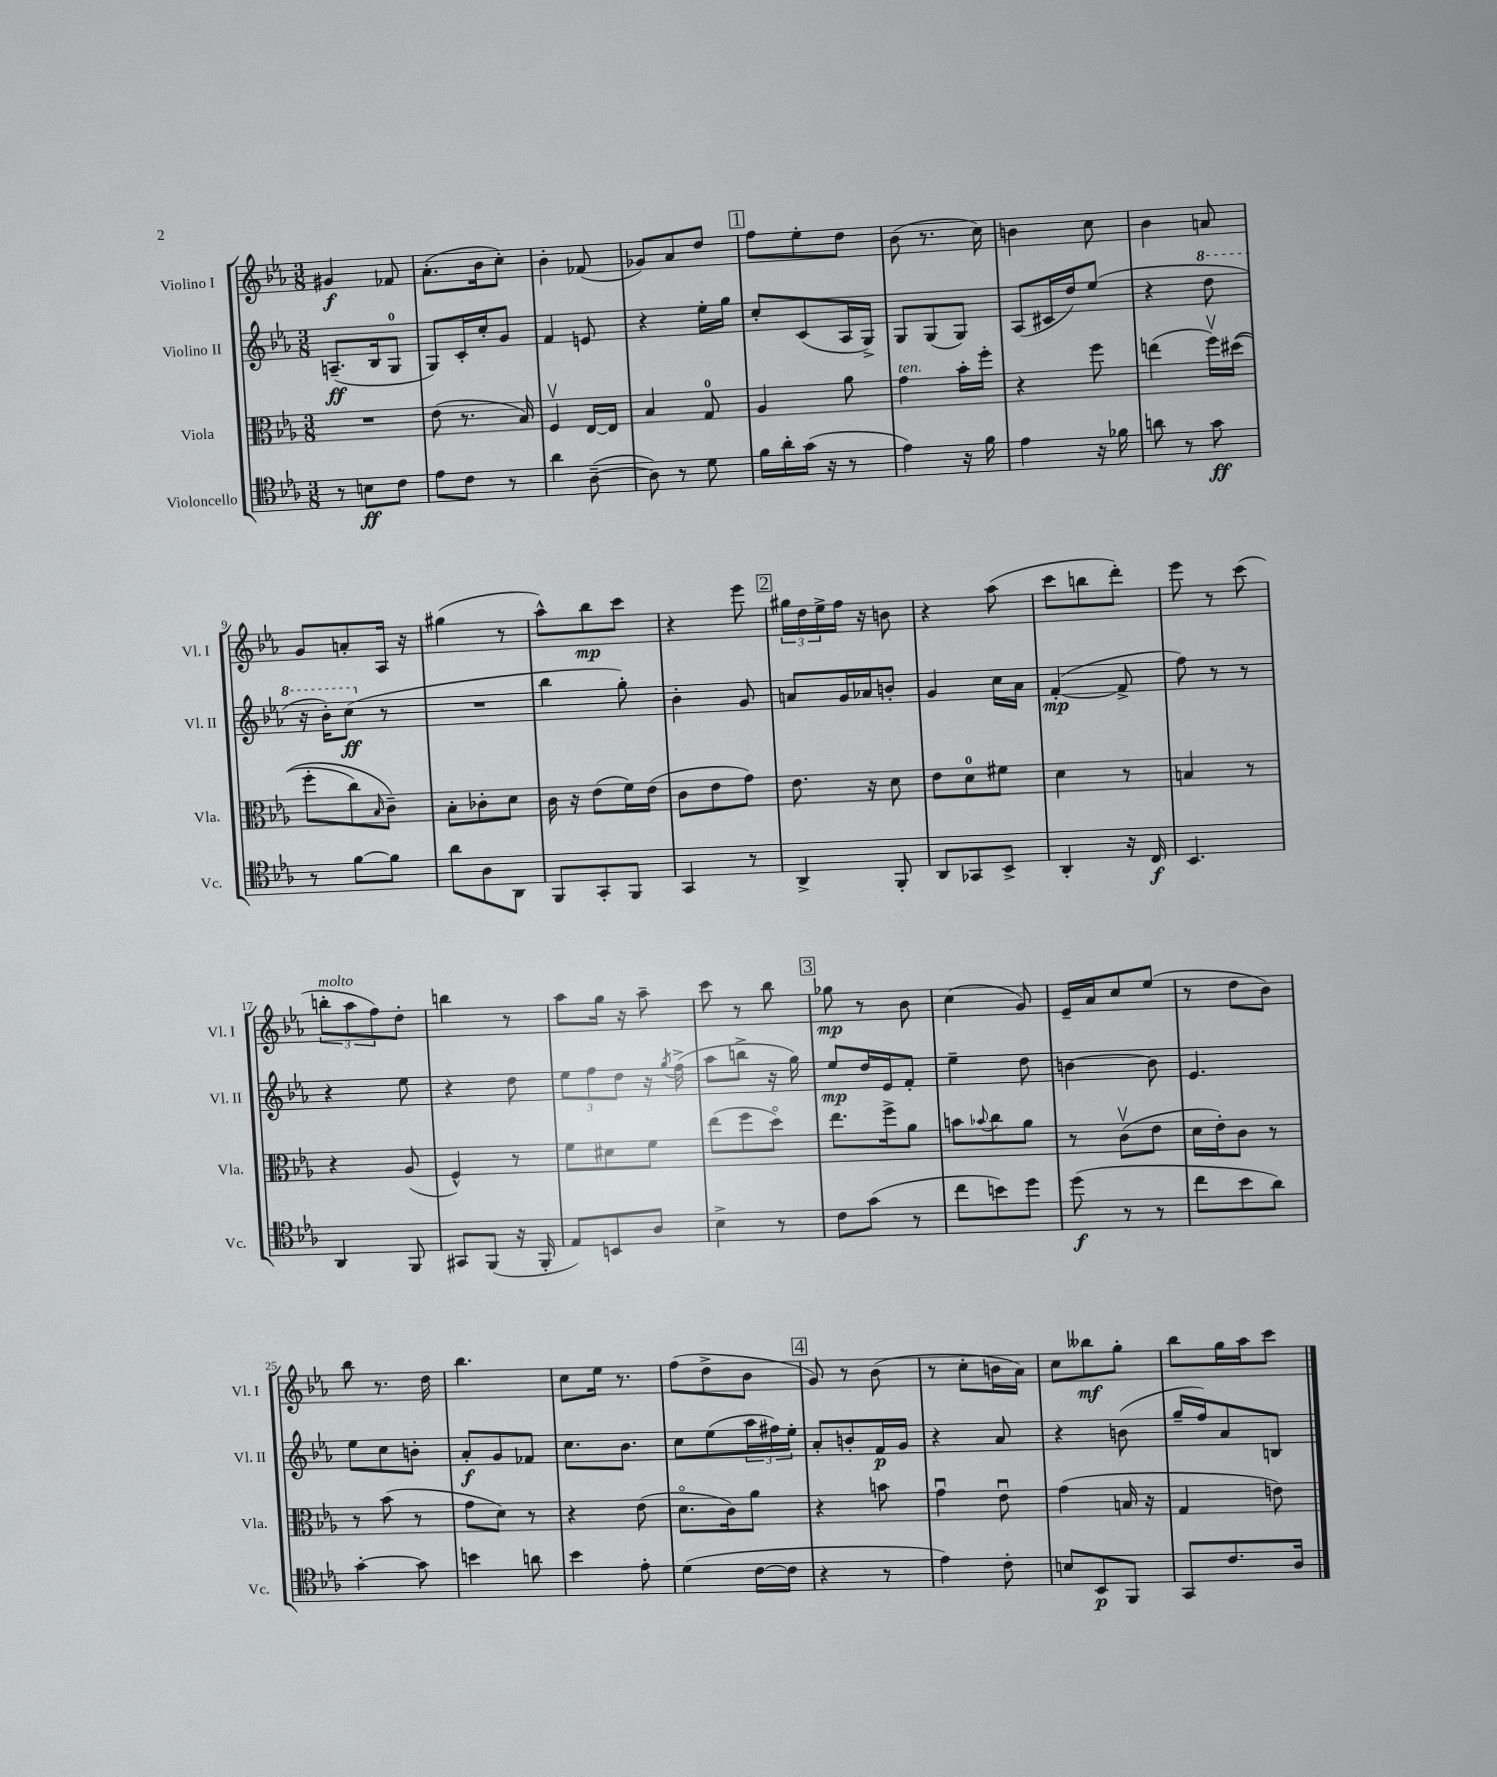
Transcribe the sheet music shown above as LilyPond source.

<<
\new StaffGroup <<
\new Staff = "s0" \with { instrumentName = "Violino I" shortInstrumentName = "Vl. I" } {
    \clef treble \key ees \major \numericTimeSignature \time 3/8
    gis'4\f fes'8 |
    aes'8.-.( bes'16 c''8-.) |
    bes'4-. fes'8( |
    ges'8) aes'8 d''8 |
    \mark \markup { \box "1" } f''8 ees''8-. d''8 |
    bes'8( r8. c''16) |
    b'4 c''8 |
    bes'4 a'8 |
    g'8 a'8-. aes16 r16 |
    gis''4( r8 |
    aes''8-^) bes''8\mp c'''8 |
    r4 ees'''8 |
    \mark \markup { \box "2" } \tuplet 3/2 { gis''16 d''16 ees''16-> } f''16 r16 b'8 |
    r4 aes''8( |
    c'''8 b''8 d'''8-.) |
    ees'''8 r8 c'''8( |
    \tuplet 3/2 { b''8-.^\markup { \italic "molto" } aes''8 f''8) } d''8-. |
    b''4 r8 |
    aes''8 g''16 r16 aes''8-- |
    c'''8 r8 bes''8 |
    \mark \markup { \box "3" } ges''8\mp r8 bes'8 |
    c''4( g'8) |
    ees'16-- aes'16 c''8 ees''8( |
    r8 d''8 bes'8) |
    bes''8 r8. d''16 |
    bes''4. |
    c''8 ees''16 r8. |
    f''8( d''8-> bes'8 |
    \mark \markup { \box "4" } g'8) r8 bes'8( |
    r8 c''8-. b'16 aes'16) |
    c''8 beses''8\mf g''8-. |
    bes''8 g''16 aes''16 c'''8 \bar "|." |
}
\new Staff = "s1" \with { instrumentName = "Violino II" shortInstrumentName = "Vl. II" } {
    \clef treble \key ees \major \numericTimeSignature \time 3/8
    a8.--\ff( bes16 g8-0 |
    g8) c'16-. c''16-. g'8 |
    f'4 e'8 |
    r4 ees''16-. g''16 |
    \mark \markup { \box "1" } c''8-. c'8( aes16 g16->) |
    g8 g8( g8) |
    aes8( cis'16 d''16) ees''8( |
    r4 \ottava #1 d'''8 |
    r16 bes''16-.) c'''8\ff( \ottava #0 r8 |
    R4. |
    bes''4 g''8-.) |
    bes'4-. g'8 |
    \mark \markup { \box "2" } a'8 g'16 aes'16 b'8-. |
    g'4 c''16 aes'16 |
    f'4~-.\mp( f'8-> |
    f''8) r8 r8 |
    r4 ees''8 |
    r4 d''8 |
    \tuplet 3/2 { ees''8 f''8 d''8 } r16 \acciaccatura { g''8 } f''16->( |
    aes''8 b''8-> r16 g''16) |
    \mark \markup { \box "3" } ees''8\mp d''16 ees'16 f'8-. |
    ees''4-- d''8 |
    b'4~ b'8 |
    ees'4. |
    ees''8 c''8 b'8-. |
    aes'8-.\f g'8 fes'8 |
    c''8. bes'8. |
    c''8 ees''8( \tuplet 3/2 { aes''16 fis''16) ees''16-. } |
    \mark \markup { \box "4" } aes'8-. b'8-. f'16\p g'16 |
    r4 aes'8 |
    r4 b'8( |
    g''16-- f''16) aes'8 b8 \bar "|." |
}
\new Staff = "s2" \with { instrumentName = "Viola" shortInstrumentName = "Vla." } {
    \clef alto \key ees \major \numericTimeSignature \time 3/8
    R4. |
    ees'8( r8. bes16) |
    f4\upbow ees16~ ees16 |
    bes4 g8-0 |
    \mark \markup { \box "1" } aes4 aes'8 |
    g'4^\markup { \italic "ten." } bes'16-. f''16-. |
    r4 f''8 |
    e''4( f''16\upbow) dis''16(\( |
    f''8-. c''8) \grace { bes16 } c'8--\) |
    bes8-. ces'8-. d'8 |
    c'16 r16 ees'8( f'16) ees'16( |
    c'8 ees'8 g'8) |
    \mark \markup { \box "2" } ees'8. r16 d'8 |
    ees'8 d'8-0 fis'8 |
    d'4 r8 |
    b4 r8 |
    r4 aes8( |
    f4-^) r8 |
    f'8 dis'8 f'8 |
    ees''8( f''8 d''8\flageolet) |
    \mark \markup { \box "3" } ees''8. f''16-> aes'8 |
    b'8 \appoggiatura { bes'8 } c''8 aes'8 |
    r8 c'8\upbow( ees'8 |
    d'16 ees'16-.) c'8 r8 |
    r8 bes'8( r8 |
    g'8 d'8) r8 |
    r4 ees'8( |
    d'8.\flageolet c'16) aes'8 |
    \mark \markup { \box "4" } r4 b'8 |
    g'4\downbow ees'8\downbow |
    g'4( b16 r16 |
    g4 e'8) \bar "|." |
}
\new Staff = "s3" \with { instrumentName = "Violoncello" shortInstrumentName = "Vc." } {
    \clef tenor \key ees \major \numericTimeSignature \time 3/8
    r8 b8\ff c'8 |
    ees'8 c'8 r8 |
    aes'4 aes8~--( |
    aes8) r8 d'8 |
    \mark \markup { \box "1" } f'16 aes'16-. g'16( r16 r8 |
    ees'4) r16 f'16 |
    ees'4 r16 fes'16 |
    a'8 r8 g'8\ff |
    r8 f'8~ f'8 |
    aes'8 aes8 aes,8 |
    f,8 g,8-. f,8 |
    g,4 r8 |
    \mark \markup { \box "2" } aes,4-> f,8-. |
    aes,8 ges,8 bes,8-> |
    aes,4-. r16 c16\f |
    bes,4. |
    aes,4 f,8 |
    gis,8 f,8( r16 f,16-. |
    ees8) b,8 aes8 |
    bes4-> r8 |
    \mark \markup { \box "3" } c'8 g'8( r8 |
    c''8 b'8) d''8 |
    d''8\f( r8 r8 |
    c''8 bes'8 aes'8) |
    g'4~-. g'8 |
    b'4 a'8 |
    bes'4 ees'8-. |
    d'4( c'16~ c'16 |
    \mark \markup { \box "4" } r4 r8 |
    ees'4) c'8-. |
    b8 bes,8\p f,8 |
    g,8 c'8. aes16 \bar "|." |
}
>>
>>
